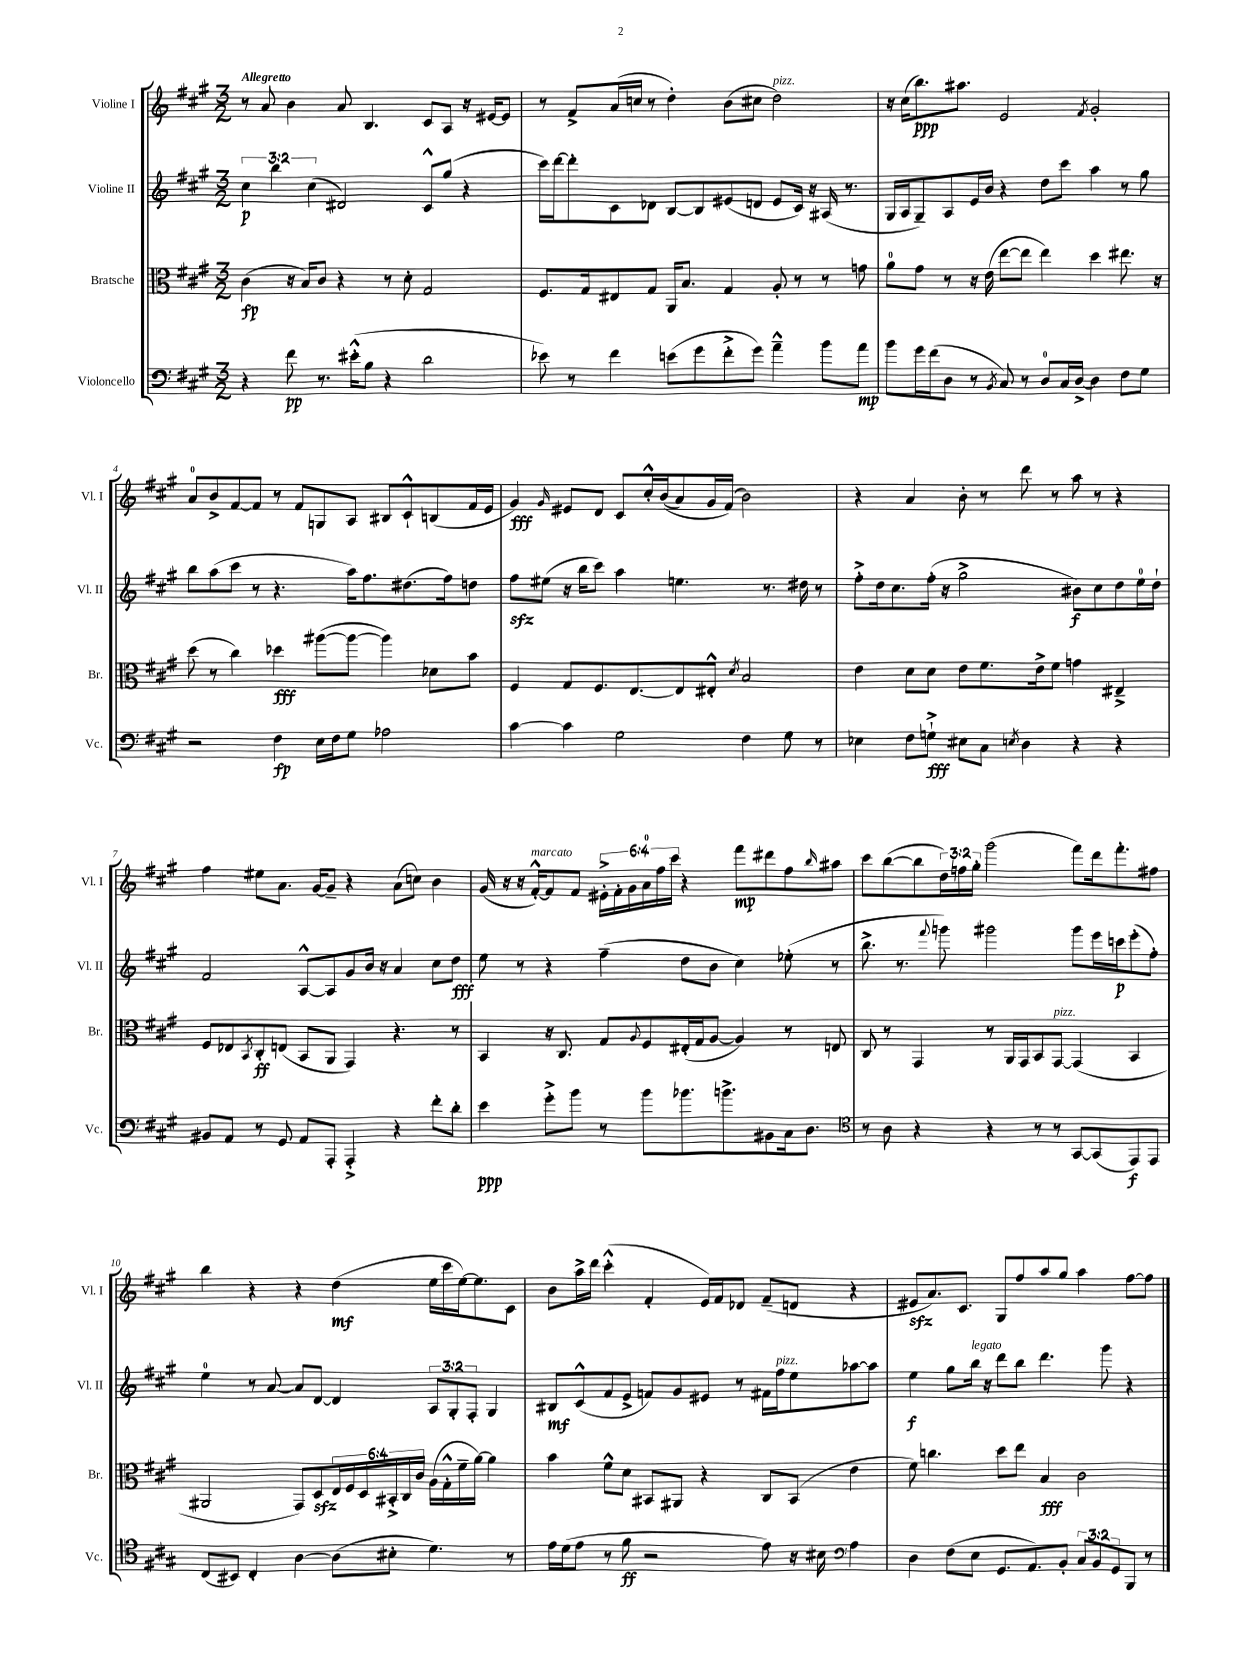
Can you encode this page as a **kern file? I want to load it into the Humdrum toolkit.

**kern	**kern	**kern	**kern
*staff4	*staff3	*staff2	*staff1
*clefF4	*clefC3	*clefG2	*clefG2
*k[f#c#g#]	*k[f#c#g#]	*k[f#c#g#]	*k[f#c#g#]
*M3/2	*M3/2	*M3/2	*M3/2
4r	(4c#\	6cc#\	8r
.	.	.	8a/
.	.	6bb\	.
8f#\	16r	.	4b\
.	16B/LK)	.	.
.	.	(6cc#\	.
8.r	8c#/J	.	.
.	4r	2d#/)	8a/
(16e#'^^\LK	.	.	.
8B\J	.	.	4.B/
4r	8r	.	.
.	8d'\	.	.
2d\	2G#/	8c#^^/L	8c#/L
.	.	(8gg#/J	8A/J
.	.	4r	16r
.	.	.	[16e#/LK
.	.	.	8e#/]J
=	=	=	=
8e-\)	8.F#/L	16ccc#\LL)	8r
.	.	[16ddd\J	.
8r	.	8ddd'\]	8f#^/L
.	16G#/k	.	.
4f#\	8E#/	8c#\	(16a/L
.	.	.	16cc/JJ
.	8G#/J	8d-\J	8r
(8e\L	16AA/LK	[8B/L	4dd'\)
.	8.B/J	.	.
8g#\	.	8B/]	.
8f#'^\	4G#/	(8e#/	(8b\L
8g#\J)	.	8d/J	8cc#\J
4a~^^\	8A'/	8e#/L	2dd\)
.	8r	16c#/Jk)	.
.	.	16r	.
8b\L	8r	(16A#/	.
.	.	8.r	.
8a\J	8g\	.	.
=	=	=	=
8b\L	8a\L	16G#/LL	16r
.	.	16A/J	(16cc#\LK
16g#\L	8g#\J	8G#~/)	8.bb\)
(16f#\J	.	.	.
8D\J	8r	8A/	.
.	.	.	8.aa#\J
8r	16r	16e/L	.
.	(16e\	16b/JJ	.
8qBB/	.	.	.
8C#/)	[8ee\L	4r	2e/
8r	8ee\]J	.	.
8D/L	4ee\)	8dd\L	.
16C#/L	.	8ccc#\J	.
[16D^/JJ	.	.	.
.	.	.	8qf#/
4D\]	4dd\	4aa\	2g#'/
8F#\L	8.ee#\	8r	.
8G#\J	.	8gg#\	.
.	16r	.	.
=	=	=	=
2r	(8dd\	8bb\L	8a/L
.	8r	(8aa\	8b^/
.	4cc#\)	8ccc#\J	[8f#/
.	.	8r	8f#/]J
4F#\	4dd-\	4.r	8r
.	.	.	8f#/L
16E\LL	([8aa#\L	.	8G/
16F#\J	.	.	.
8G#\J	8aa#\_J	16aa\LK)	8A/J
.	.	8.ff#\	.
2A-\	4aa#\])	.	8B#/L
.	.	(8.dd#\	8c#`^^/
.	8d-\L	.	(8B/
.	.	16ff#\k)	.
.	8b\J	8dd\J	16f#/L
.	.	.	16e/JJ
=	=	=	=
[4c#\	4F#/	8ff#\L	4g#/)
.	.	(8ee#\J	.
.	.	.	16qqg#/
4c#\]	8G#/L	16r	8e#/L
.	.	16bb\LK	.
.	8.F#/	8ccc#\J)	8d/J
2G#\	.	4aa\	8c#/L
.	[8.E/	.	.
.	.	.	16cc#'^^/L
.	.	.	&((16b/J
.	8E/]	4.ee\	8a/)
.	8E#'^^/J	.	16g#/L
.	.	.	(16f#/JJ&)
.	8qd/	.	.
4F#\	2B/	.	2b\)
.	.	8.r	.
8G#\	.	.	.
.	.	16dd#\	.
8r	.	8r	.
=	=	=	=
4E-\	4e\	8ff#'^\L	4r
.	.	16dd\k	.
.	.	8.cc#\	.
8F#\L	8d\L	.	4a/
8G`^\J	8d\J	(16ff#'\Jk	.
.	.	16r	.
8E#\L	8e\L	2gg#^\	8b'\
8C#\J	8.f#\	.	8r
8qE/	.	.	.
4D\	.	.	8ddd\
.	16e^\k	.	.
.	8f#\J	.	8r
4r	4g\	8b#\L)	8aa\
.	.	8cc#\	8r
4r	4E#~^/	8dd\	4r
.	.	16ee\L	.
.	.	16dd`\JJ	.
=	=	=	=
8BB#/L	8F#/L	2f#/	4ff#\
8AA/J	8E-/	.	.
.	8qBB/	.	.
8r	8C#'/	.	8ee#\L
8GG#/	(8E/J	.	8.a\J
8AA/L	8BB/L	[8A^^/L	.
.	.	.	[16g#/LK
8AAA'/J	8AA/J	8A/]	8g#~/]J
4AAA'^/	4GG#/)	8g#/	4r
.	.	16b/Jk	.
.	.	16r	.
4r	4.r	4a/	(8a\L
.	.	.	8cc\J)
8f#'\L	.	8cc#\L	4b\
8d'\J	8r	8dd\J	.
=	=	=	=
4e\	4BB/	8ee\	(16g#/
.	.	.	16r
.	.	8r	16r
.	.	.	[16f#'^^/LK)
8g#'^\L	16r	4r	8f#/]
.	8.C#/	.	.
8b\J	.	.	8f#/J
8r	8G#/L	(4ff#~\	24e#'^\LL
.	.	.	24f#'\
.	.	.	24g#\
.	8qqA/	.	.
8b\L	8F#/	.	24a\
.	.	.	24ff#\
.	.	.	24ccc#\JJ
8.b-\	(16E#'/L	8dd\L	4r
.	16G#/J	.	.
.	[8A/J	8b\J	.
8.b^\	.	.	.
.	4A/])	4cc#\)	8fff#\L
8BB#\	.	.	8ddd#\
16C#\k	8r	(8ee-'\	8ff#\
8.D\J	.	.	.
.	.	.	16qqbb/
.	8E/	8r	8aa#\J
=	=	=	=
*clefC4	*	*	*
8r	8C#/	8.bb^\	8ccc#\L
8A\	8r	.	([8bb\
.	.	8.r	.
4r	4GG#/	.	8bb\]
.	.	8qqfff#/	.
.	.	8ggg\)	24dd\L)
.	.	.	24ff\
.	.	.	24gg#'\JJ
4r	8r	2ggg#\	(2ggg#\
.	16AA/LL	.	.
.	16GG#/J	.	.
8r	8BB/	.	.
8r	[8GG#/J	.	.
[8GG#/L	(4GG#/]	8ggg#\L	8fff#\L)
(8GG#/]	.	16eee\L	16ddd\k
.	.	16ccc\J	8.fff#'\
8EE/)	4BB/	(8eee'\	.
8EE/J	.	8ff#'\J)	8ff#\J
=	=	=	=
(8C#/L	2AA#/	4ee\	4bb\
8BB#/J)	.	.	.
4C#'/	.	8r	4r
.	.	[8a/	.
[4A\	8GG#/L)	8a/]L	4r
.	8D/	[8d/J	.
(8A\]L	24E/L	4d/]	(4dd\
.	24F#/	.	.
.	24D/	.	.
8B#'\J	24BB#'^/	.	.
.	24C#/	.	.
.	24c#/JJ	.	.
4.d\)	(16A\LL	12A/L	16ee\LL
.	16G#'^^\	.	16ccc#\
.	.	12G#'/	.
.	16f#~\	.	[16ee\J)
.	.	12F#'/J	.
.	[16a\JJ)	.	8.ee\]
.	4a\]	4G#/	.
8r	.	.	8c#\J
=	=	=	=
16e\LL	4b\	8B#/L	8b\L
(16d\J	.	.	.
8e\J	.	(8c#^^/	16aa^\L
.	.	.	16ddd\JJ
8r	8f#^^\L	8f#/	(4ccc#'^^\
8f#\	8d\J	8e^/J	.
2r	8BB#/L	8f/L)	4f#'/
.	8AA#/J	8g#/	.
.	4r	8e#/J	16e/LL)
.	.	.	16f#/J
.	.	8r	8d-/J
8e\)	8C#/L	16f#\LL	(8f#~/L
.	.	16ff#\J	.
16r	(8BB#/J	8ee\	8d/J
16B#\	.	.	.
*clefF4	*	*	*
4A\	4e\	[8aa-\	4r
.	.	8aa-\]J	.
=	=	=	=
4D\	8f#\)	4ee\	8e#/L
.	4.cc\	.	8.a/)
(8F#\L	.	8gg#\L	.
.	.	.	8.c#/J
8E\J	.	16bb\Jk	.
.	.	16r	.
8.GG#/L	8dd\L	8ddd\L	8G#/L
.	8ee\J	8bb\J	8ff#/
8.AA/)	.	.	.
.	4B/	4.ddd\	8aa/
8BB'/J	.	.	8gg#/J
12C#/L	2c#\	.	4aa\
12BB/	.	.	.
.	.	8ggg#\	.
12GG#/	.	.	.
8BBB/J	.	4r	[8ff#\L
8r	.	.	8ff#\]J
==	==	==	==
*-	*-	*-	*-
